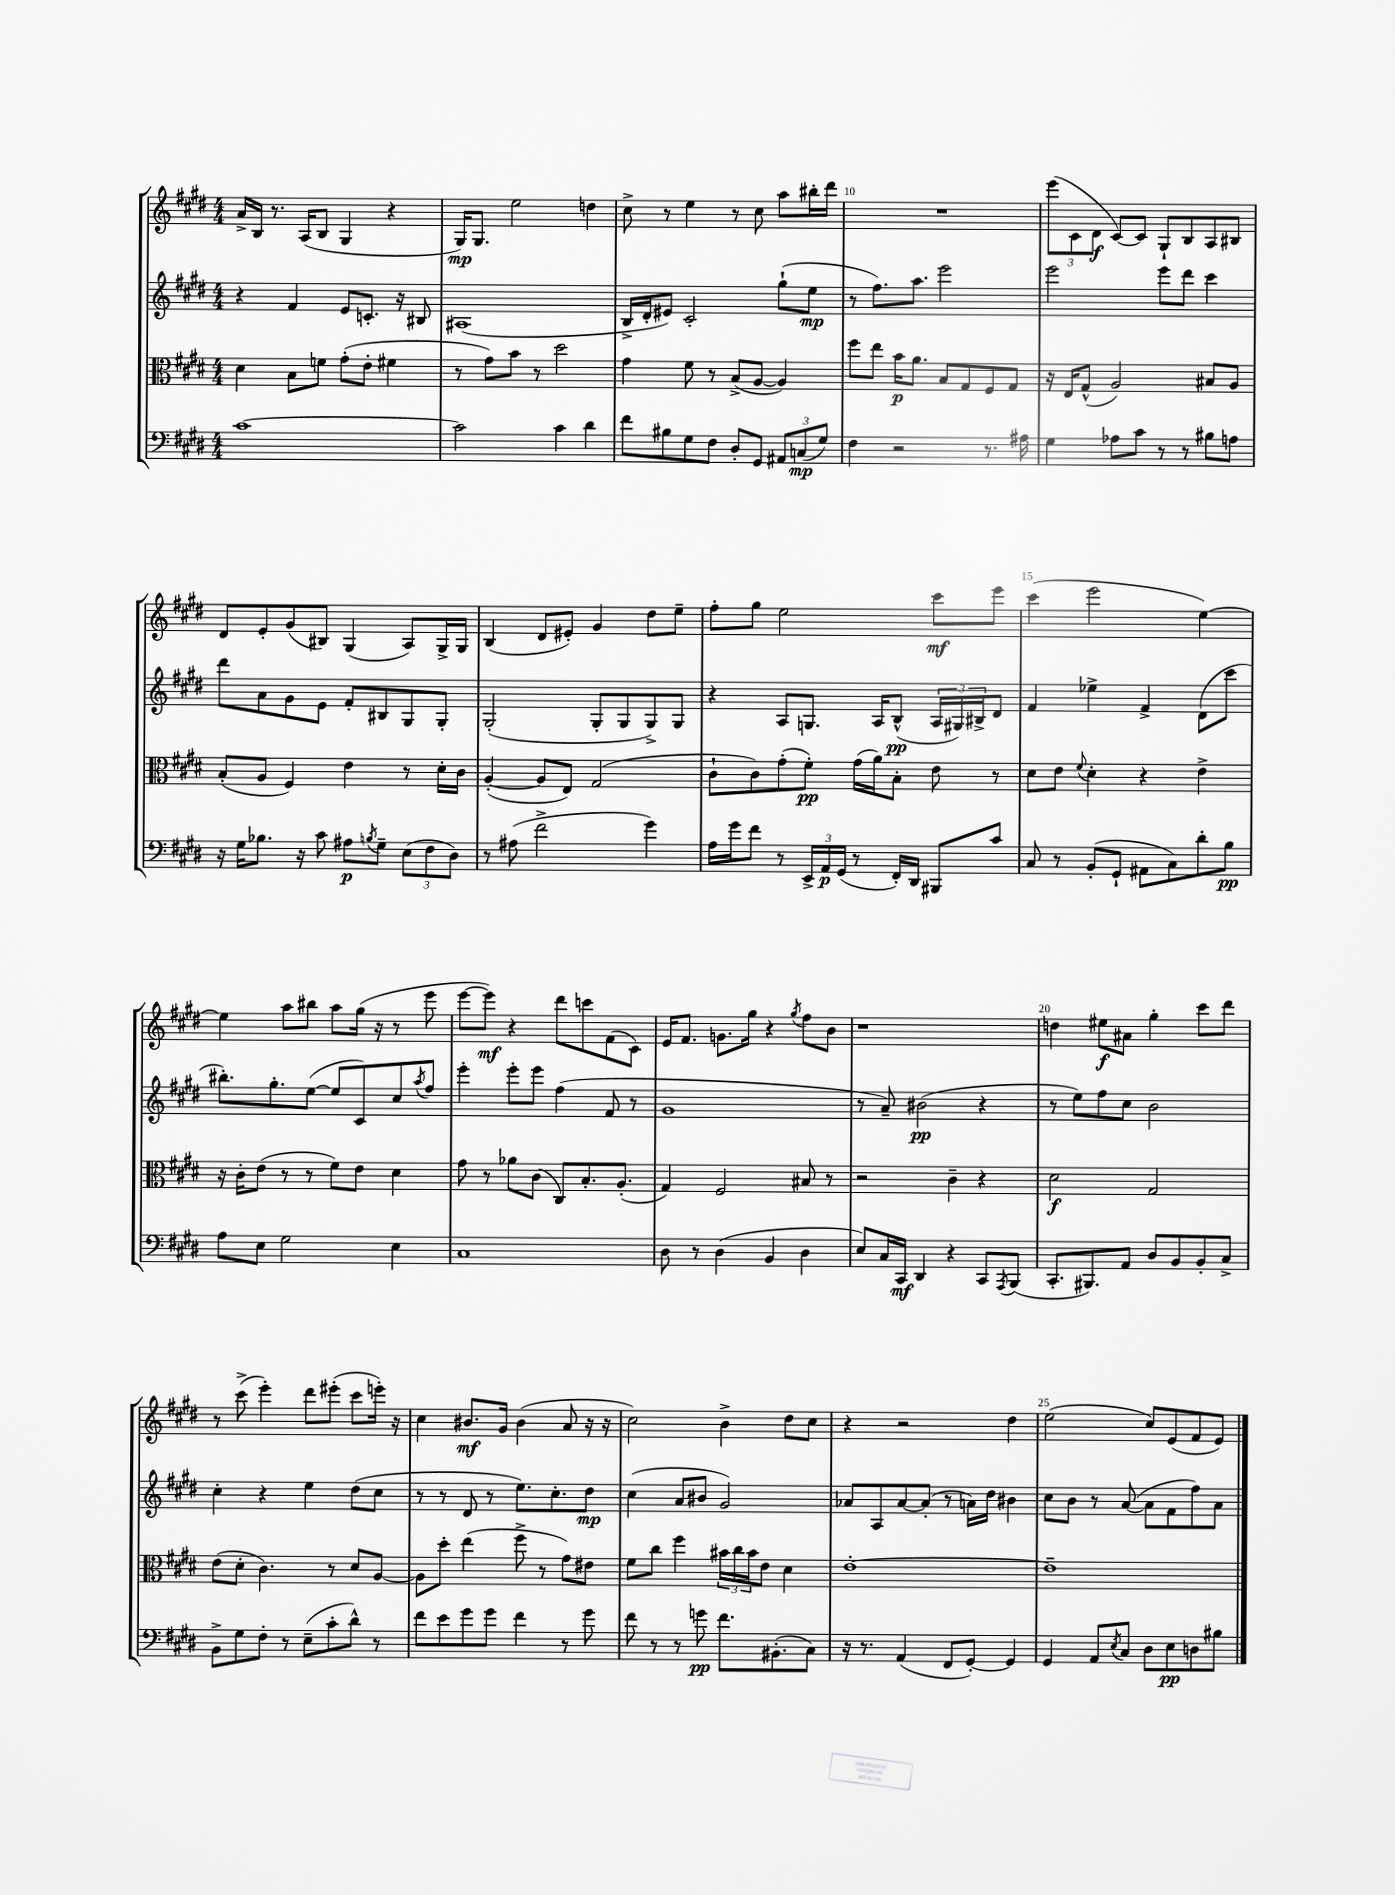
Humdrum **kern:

**kern	**kern	**kern	**kern
*staff4	*staff3	*staff2	*staff1
*clefF4	*clefC3	*clefG2	*clefG2
*k[f#c#g#d#]	*k[f#c#g#d#]	*k[f#c#g#d#]	*k[f#c#g#d#]
*M4/4	*M4/4	*M4/4	*M4/4
[1c#	4d#	4r	16a^
.	.	.	16B
.	.	.	8.r
.	8B	4f#	.
.	.	.	(16A
.	8f	.	8B
.	(8g#'	8e	4G#
.	8e'	8.c'	.
.	4f#	.	4r
.	.	16r	.
.	.	8B#	.
=	=	=	=
2c#]	8r	(1A#	16G#)
.	.	.	8.G#
.	8g#)	.	.
.	8b	.	2ee
.	8r	.	.
4c#	2dd#	.	.
4d#	.	.	4dd
=	=	=	=
8f#	4g#	16B^	8cc#^
.	.	16d#'	.
8B#	.	8e#)	8r
8G#	8f#	2c#'	4ee
8F#	8r	.	.
8D#'	(8B^	.	8r
8GG#	[8A	.	8cc#
12AA#	4A])	(8gg#`	8aa
(12C	.	.	.
.	.	8ee	16bb#'
12G#)	.	.	.
.	.	.	16ddd#
=	=	=	=
4F#	8ff#	8r	1r
.	8ee	8.ff#)	.
2r	16b	.	.
.	8.a	8.aa	.
.	8B	2eee	.
.	8G#	.	.
8.r	8F#	.	.
.	8G#	.	.
16A#	.	.	.
=	=	=	=
4G#	16r	2eee	(12eee
.	16E	.	.
.	.	.	12c#
.	(8G#^^	.	.
.	.	.	12d#
8A-	2A)	.	[8c#)
8c#	.	.	8c#]
8r	.	8eee	8G#`
8r	.	8ddd#	8B
8B#	8B#	4ccc#	8A
8A	8A	.	8B#
=	=	=	=
16r	(8B'	8ddd#	8d#
16G#	.	.	.
8.B-	8A	8a	8e'
.	4F#)	8g#	(8g#
16r	.	.	.
8c#	.	8e	8B#)
8A#	4e	8f#'	(4G#
8qB	.	.	.
8G#~	.	8B#	.
(12E	8r	8G#	8A)
12F#	.	.	.
.	16d#'	8G#'	16G#^
12D#)	.	.	.
.	16c#	.	16G#
=	=	=	=
8r	([4A'	(2G#'	(4B
(8A#	.	.	.
2f#^	8A]	.	8d#
.	8E)	.	8e#')
.	(2G#	8G#'	4g#
.	.	8G#	.
4g#)	.	8G#^)	8dd#
.	.	8G#	8ee~
=	=	=	=
16A	8c#`	4r	8ff#'
16g#	.	.	.
8f#	8c#)	.	8gg#
8r	(8g#'	8A	2ee
24EE^	8f#')	8.G	.
24AA	.	.	.
(24GG#	.	.	.
8r	(16g#	.	.
.	16a)	16A	.
16FF#')	8B'	(8B^^	.
16DD#	.	.	.
8BBB#	8e	24A	8ccc#
.	.	24G#)	.
.	.	24B#^	.
8c#	8r	8d#	8eee
=	=	=	=
8C#	8d#	4f#	(4ccc#
8r	8e	.	.
.	8qqf#	.	.
(8BB'	4d#'	4ee-^	2eee
8GG#`	.	.	.
8AA#	4r	4f#^	.
8C#)	.	.	.
8d#'	4e^	(8d#	[4ee)
8B	.	8ccc#	.
=	=	=	=
8A	16r	8.bb#')	4ee]
.	16c#'	.	.
8E	(8e	.	.
.	.	8.gg#'	.
2G#	8r	.	8aa
.	8r	([8ee	8bb#
.	8f#)	8ee]	8aa
.	8e	8c#)	(16gg#
.	.	.	16r
4E	4d#	8cc#	8r
.	.	8qaa	.
.	.	8ff#	8eee
=	=	=	=
1C#	8g#	4eee'	[8eee
.	8r	.	8eee])
.	8a-	8eee'	4r
.	(8c#	8eee	.
.	8C#)	(4ff#	8ddd#
.	8.B'	.	8ccc
.	.	8f#	(8f#
.	(8.A'	.	.
.	.	8r	8c#)
=	=	=	=
8D#	4G#)	1g#	16e
.	.	.	8.f#
8r	.	.	.
(4D#	2F#	.	8.g
.	.	.	16gg#
4BB	.	.	4r
.	.	.	8qgg#
4D#	8B#	.	8ff#
.	8r	.	8b
=	=	=	=
8E)	2r	8r	1r
16C#	.	8a~)	.
16CC#	.	.	.
4DD#	.	(2b#	.
4r	4c#~	.	.
8CC#	4r	4r	.
8qAAA	.	.	.
(8BBB	.	.	.
=	=	=	=
8.CC#'	2d#	8r	4dd
.	.	8ee)	.
8.BBB#)	.	.	.
.	.	8ff#	8ee#
8AA	.	8cc#	8a#
8D#	2G#	2b	4gg#'
8BB	.	.	.
8BB'	.	.	8ccc#
8C#^	.	.	8ddd#
=	=	=	=
8BB^	(8e	4cc#'	8r
8G#	8d#'	.	(8ccc#^
8F#'	4.c#)	4r	4eee')
8r	.	.	.
(8E~	.	4ee	8ddd#
8c#'	8r	.	(8eee#'
8d#^^)	8d#	(8dd#	8ccc#
8r	[8A	8cc#	16eee')
.	.	.	16r
=	=	=	=
8f#	8A]	8r	4cc#
8e	8dd#'	8r	.
8g#	(4ee	8d#	8.b#
8g#	.	8r	.
.	.	.	16g#
4f#	8ff#^	8.ee)	(4b#
.	8r	.	.
.	.	8.cc#'	.
8r	8g#)	.	8a
8g#	8e#	8dd#	16r
.	.	.	16r
=	=	=	=
8f#	8f#	(4cc#	2cc#)
8r	8cc#	.	.
8r	4ff#	8a	.
8g	.	8b#	.
8.f#	24b#	2g#)	4b^
.	24cc#	.	.
.	24b#	.	.
.	8e	.	.
(8.BB#'	.	.	.
.	4d#	.	8dd#
8C#)	.	.	8cc#
=	=	=	=
16r	[1e'	8a-	4r
8.r	.	.	.
.	.	8A	.
(4AA	.	[8a-	2r
.	.	(8a-']	.
8FF#	.	8r	.
[8GG#')	.	16a)	.
.	.	16dd#	.
4GG#]	.	4b#	4dd#
=	=	=	=
4GG#	1e~]	8cc#	(2ee
.	.	8b	.
8AA	.	8r	.
8qE	.	.	.
8C#	.	([8a	.
8D#	.	8a]	8cc#)
8E	.	8f#	(8e
8D	.	8ff#)	8f#
8B#	.	8a	8e)
==	==	==	==
*-	*-	*-	*-
